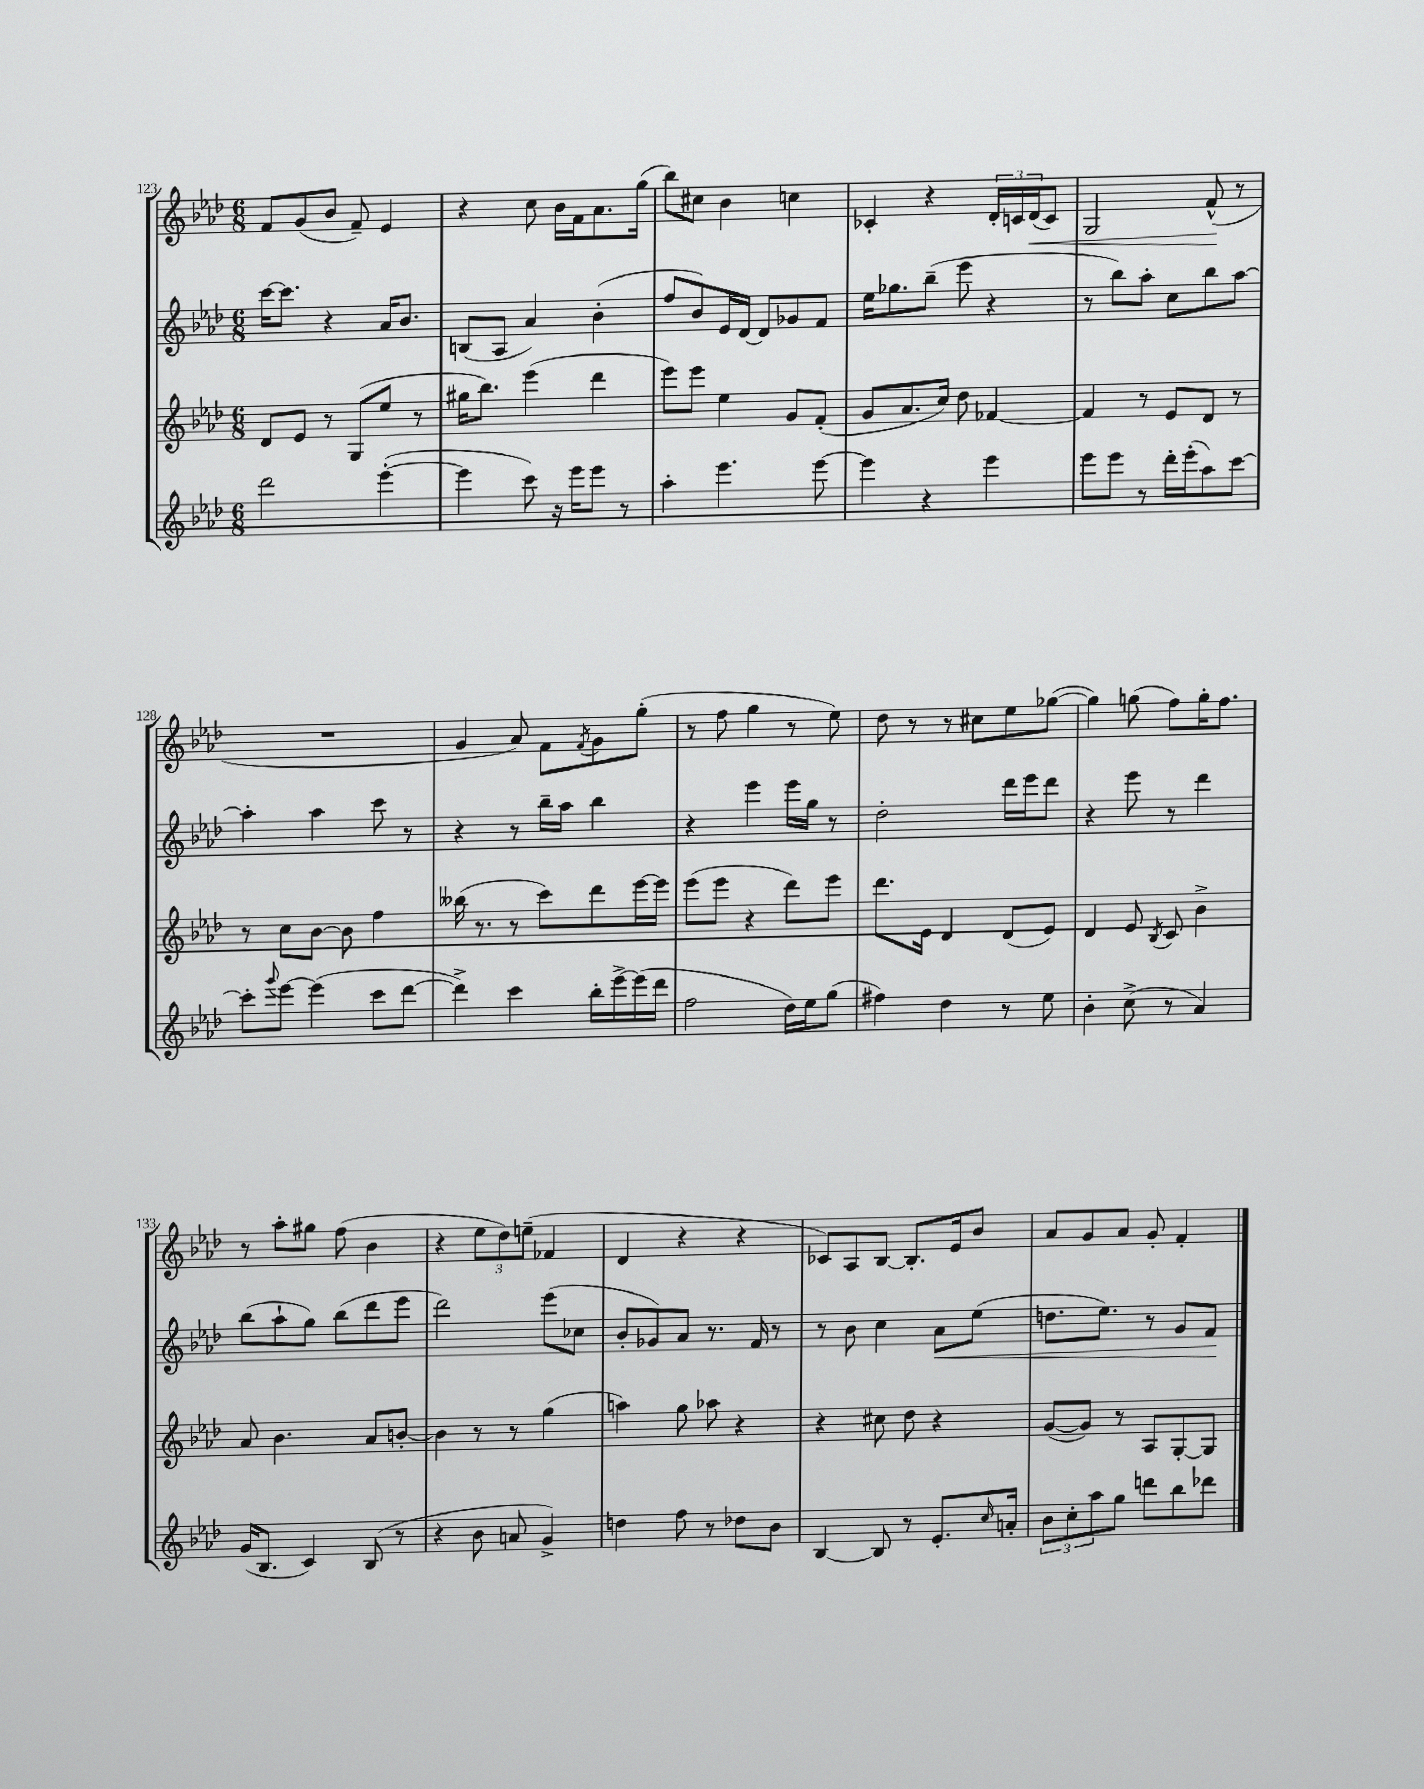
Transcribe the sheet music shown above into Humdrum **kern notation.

**kern	**kern	**kern	**dynam	**kern	**dynam
*part4	*part3	*part2	*part2	*part1	*part1
*staff4	*staff3	*staff2	*staff2	*staff1	*staff1
*clefG2	*clefG2	*clefG2	*	*clefG2	*
*k[b-e-a-d-]	*k[b-e-a-d-]	*k[b-e-a-d-]	*	*k[b-e-a-d-]	*
*M6/8	*M6/8	*M6/8	*	*M6/8	*
=123	=123	=123	=123	=123	=123
2ddd-\	8d-/L	[16ccc\KL	.	8f/L	.
.	.	8.ccc\J]	.	.	.
.	8e-/J	.	.	(8g/	.
.	8r	4r	.	8b-/J	.
.	(8G/L	.	.	8f~/)	.
([4eee-'\	8ee-/J	16a-/KL	.	4e-/	.
.	.	8.b-/J	.	.	.
.	8r	.	.	.	.
=124	=124	=124	=124	=124	=124
4eee-\]	16gg#X\KL	(8Bn/L	.	4r	.
.	8.bb-\J)	.	.	.	.
.	.	8A-/J	.	.	.
8ccc\)	(4eee-\	4a-/)	.	8cc\	.
16r	.	.	.	16b-\LL	.
16eee-\KL	.	.	.	16f\J	.
8eee-\J	4ddd-\	(4b-'\	.	8.a-\	.
8r	.	.	.	.	.
.	.	.	.	(16gg\Jk	.
=125	=125	=125	=125	=125	=125
4aa-'\	8eee-\L)	8ff/L	.	8bb-\L)	.
.	8eee-\J	8b-/)	.	8cc#X\J	.
4.eee-\	4ee-\	16e-/L	.	4b-\	.
.	.	[16d-/JJ	.	.	.
.	.	8d-/L]	.	.	.
.	8g/L	8g-X/	.	4ccn\	.
[8eee-\	(8f'/J	8f/J	.	.	.
=126	=126	=126	=126	=126	=126
4eee-\]	8g/L	16ee-\KL	.	4c-X'/	.
.	.	8.gg-X\	.	.	.
.	8.a-/	.	.	.	.
4r	.	(8bb-~\J	.	4r	.
.	16cc/Jk)	.	.	.	.
.	8dd-\	8eee-\	.	.	.
4eee-\	[4f-X/	4r	.	24d-'/LL	.
.	.	.	.	24cn/	.
!	!	!	!	!	!LO:HP:b
.	.	.	.	(24d-/J	<
.	.	.	.	8c/J)	.
=127	=127	=127	=127	=127	=127
8eee-\L	4f-/]	8r	.	2G/	.
8eee-\J	.	8bb-\L)	.	.	.
8r	8r	8aa-'\J	.	.	.
16ddd-'\LL	8e-/L	8cc\L	.	.	.
(16eee-'\J	.	.	.	.	.
8aa-\)	8d-/J	8bb-\	.	(8f^^/	.
[8ccc\J	8r	[8aa-\J	.	8r	[
!!LO:LB:g=z
=128	=128	=128	=128	=128	=128
8ccc'\L]	8r	4aa-'\]	.	2.r	.
8qqggg/	.	.	.	.	.
[8eee-\J	8cc\L	.	.	.	.
(4eee-\]	[8b-\J	4aa-\	.	.	.
.	8b-\]	.	.	.	.
8ccc\L	4ff\	8ccc\	.	.	.
[8ddd-\J	.	8r	.	.	.
=129	=129	=129	=129	=129	=129
4ddd-^\])	(16bb--X\	4r	.	4g/	.
.	8.r	.	.	.	.
4ccc\	8r	8r	.	8a-/)	.
.	8ccc\L)	16bb-~\LL	.	8f\L	.
.	.	16aa-\JJ	.	.	.
.	.	.	.	8qf/	.
16bb-'\LL	8ddd-\	4bb-\	.	8g\	.
[16eee-^\	.	.	.	.	.
(16eee-\]	[16eee-\L	.	.	(8gg'\J	.
16ddd-\JJ	16eee-\JJ]	.	.	.	.
=130	=130	=130	=130	=130	=130
2ff\	(8eee-\L	4r	.	8r	.
.	8eee-\J	.	.	8ff\	.
.	4r	4eee-\	.	4gg\	.
16dd-\LL)	8ddd-\L)	16eee-\LL	.	8r	.
16ee-\J	.	16gg\JJ	.	.	.
(8gg\J	8eee-\J	8r	.	8ee-\)	.
=131	=131	=131	=131	=131	=131
4ff#X\)	8.ddd-\L	2dd-'\	.	8dd-\	.
.	.	.	.	8r	.
.	16e-\Jk	.	.	.	.
4dd-\	4d-/	.	.	8r	.
.	.	.	.	8cc#X\L	.
8r	(8d-/L	16ddd-\LL	.	8ee-\	.
.	.	16eee-\J	.	.	.
8ee-\	8e-/J)	8ddd-\J	.	([8gg-X\J	.
=132	=132	=132	=132	=132	=132
4b-'\	4d-/	4r	.	4gg-\])	.
(8cc^\	8e-/	8eee-\	.	(8ggn\	.
.	8qB-/	.	.	.	.
8r	8c/	8r	.	8ff\L)	.
4a-/)	4b-^\	4ddd-\	.	16gg'\K	.
.	.	.	.	8.ff\J	.
!!LO:LB:g=z
=133	=133	=133	=133	=133	=133
(16g/KL	8a-/	(8bb-\L	.	8r	.
8.B-/J	.	.	.	.	.
.	4.b-\	8aa-`\	.	8aa-'\L	.
4c/)	.	8gg\J)	.	8gg#X\J	.
.	.	(8bb-\L	.	(8ff\	.
(8B-/	8a-/L	8ddd-\	.	4b-\	.
8r	[8bn'/J	8eee-\J	.	.	.
=134	=134	=134	=134	=134	=134
4r	4b\]	2ddd-\)	.	4r	.
8b-\	8r	.	.	12ee-\L	.
.	.	.	.	12dd-\)	.
8an/	8r	.	.	.	.
.	.	.	.	(12een~\J	.
4g^/)	(4gg\	(8eee-\L	.	4f-X/	.
.	.	8cc-X\J	.	.	.
=135	=135	=135	=135	=135	=135
4ddn\	4aan\)	8b-'/L	.	4d-/	.
.	.	8g-X/)	.	.	.
8ff\	8gg\	8a-/J	.	4r	.
8r	8aa-X\	8.r	.	.	.
8dd-X\L	4r	.	.	4r	.
.	.	16f/	.	.	.
8b-\J	.	8r	.	.	.
=136	=136	=136	=136	=136	=136
[4B-/	4r	8r	.	8c-X/L)	.
.	.	8b-\	.	8A-/	.
8B-/]	8cc#X\	4cc\	.	[8B-/J	.
8r	8dd-\	.	.	8.B-'/L]	.
!	!	!	!LO:HP:b	!	!
8.e-'/L	4r	8a-\L	<	.	.
.	.	.	.	16e-/k	.
.	.	(8ee-\J	.	8b-/J	.
16qqcc/	.	.	.	.	.
16an'/Jk	.	.	.	.	.
=137	=137	=137	=137	=137	=137
12b-\L	([8g/L	8.ddn\L	.	8a-/L	.
12cc'\	.	.	.	.	.
.	8g/J])	.	.	8g/	.
12aa-\	.	.	.	.	.
.	.	8.ee-\J)	.	.	.
8gg\J	8r	.	.	8a-/J	.
8dddn\L	8A-/L	8r	.	8g'/	.
8bb-\	[8G'/	8g/L	.	4f'/	.
8ddd-X\J	8G/J]	8f/J	.	.	.
.	.	.	[	.	.
==	==	==	==	==	==
*-	*-	*-	*-	*-	*-
